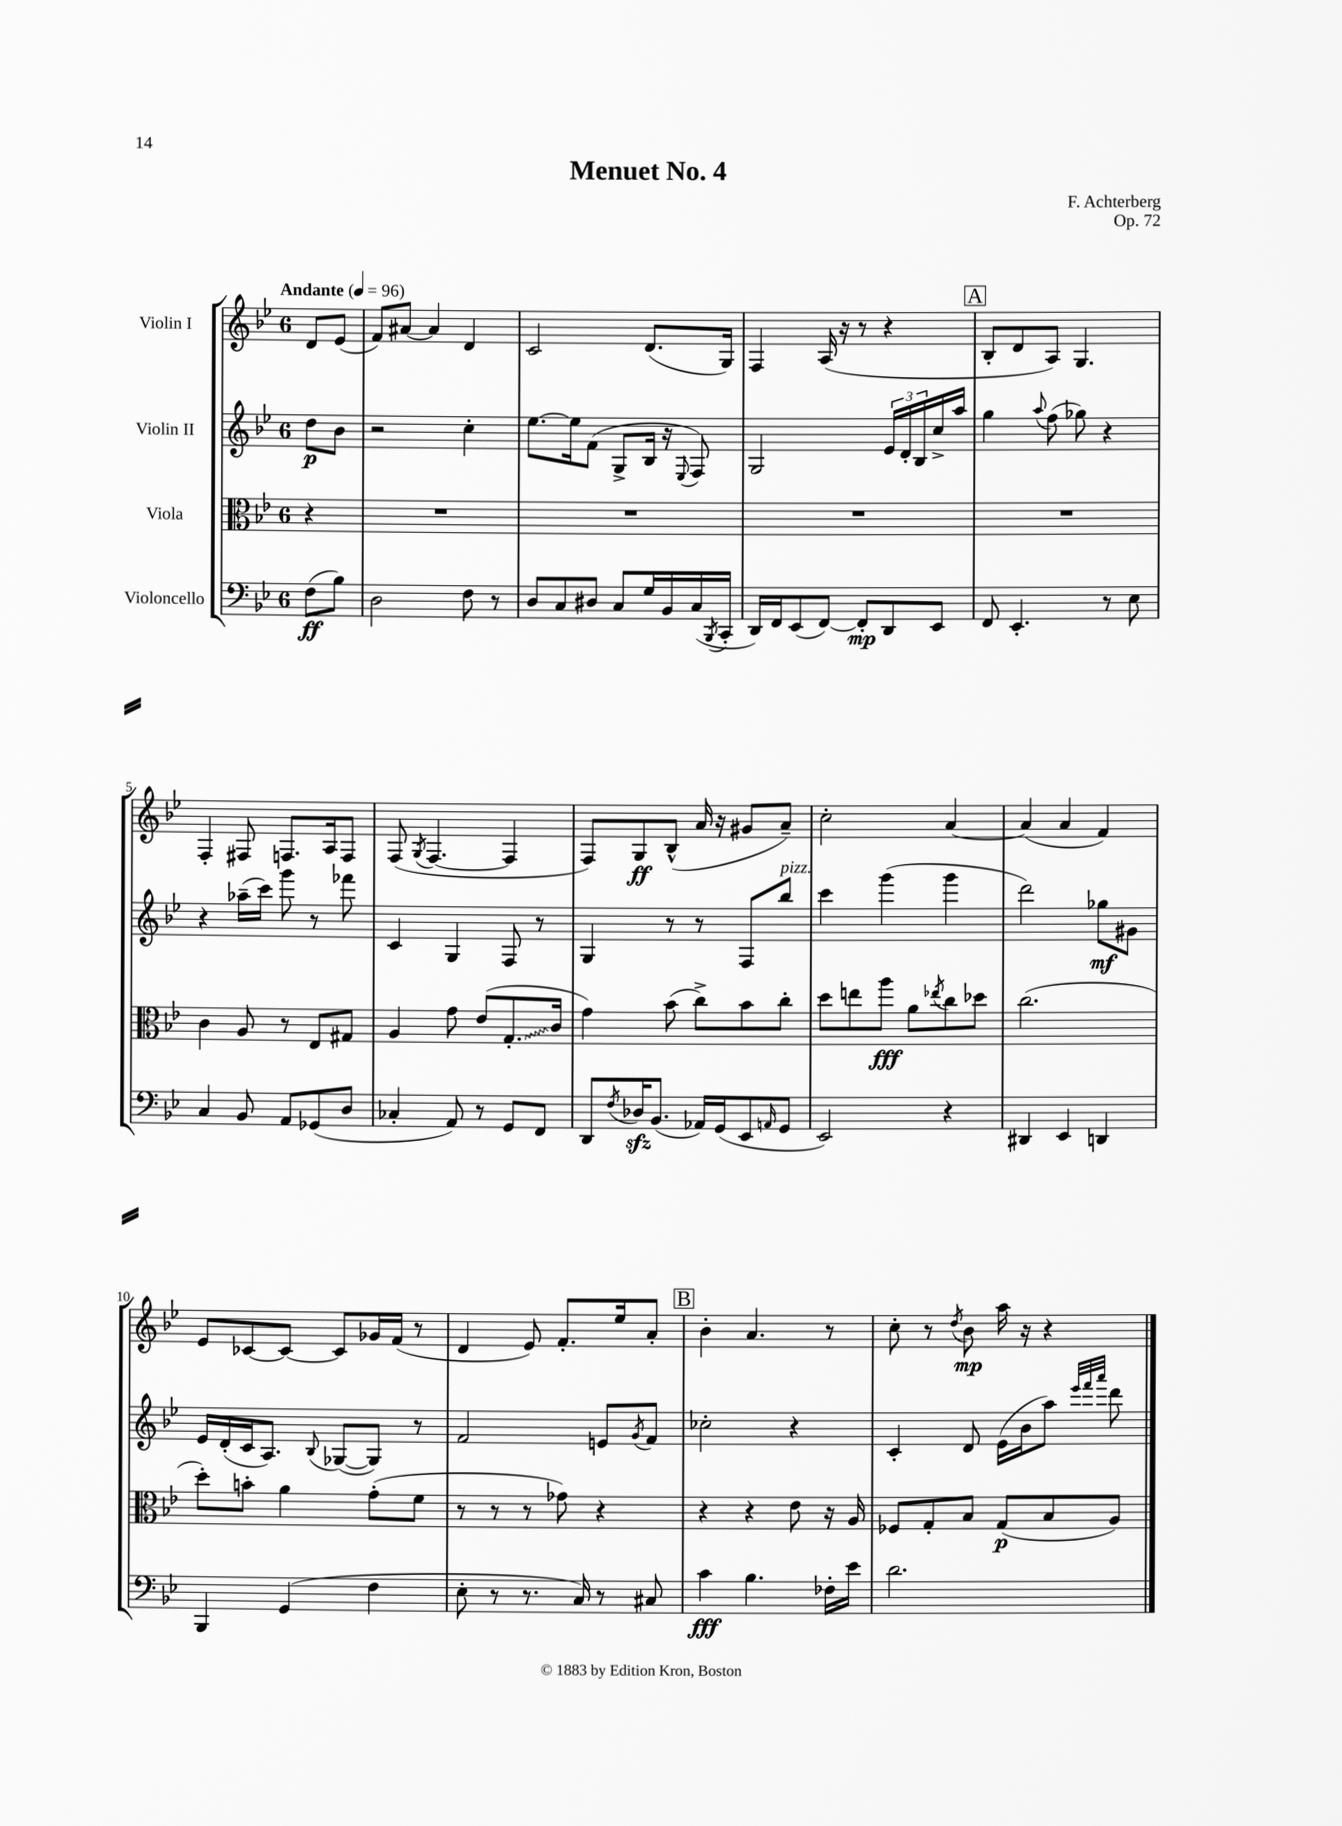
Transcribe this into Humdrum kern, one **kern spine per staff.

**kern	**kern	**kern	**kern
*staff4	*staff3	*staff2	*staff1
*clefF4	*clefC3	*clefG2	*clefG2
*k[b-e-]	*k[b-e-]	*k[b-e-]	*k[b-e-]
*M6/8	*M6/8	*M6/8	*M6/8
*MM96	*MM96	*MM96	*MM96
(8F\L	4r	8dd\L	8d/L
8B-\J)	.	8b-\J	(8e-/J
=	=	=	=
2D\	2.r	2r	8f/L)
.	.	.	[8a#/J
.	.	.	4a#/]
8F\	.	4cc'\	4d/
8r	.	.	.
=	=	=	=
8D/L	2.r	[8.ee-\L	2c/
8C/	.	.	.
.	.	16ee-\]k	.
8D#/J	.	(8f\J	.
8C/L	.	8G^/L	.
16G/L	.	16B-/Jk	(8.d/L
16BB-/	.	16r	.
.	.	8qqE-/	.
(16C/	.	8F/)	.
8qBBB-/	.	.	.
16CC'/JJ	.	.	16G/Jk)
=	=	=	=
16DD/LL)	2.r	2G/	4F/
16FF/J	.	.	.
(8EE-/	.	.	.
[8FF/J)	.	.	(16A/
.	.	.	16r
8FF'/]L	.	.	8r
8DD/	.	24e-/LL	4r
.	.	24d'/	.
.	.	24B-/	.
8EE-/J	.	16cc^/	.
.	.	16aa/JJ	.
=	=	=	=
8FF/	2.r	4gg\	8B-'/L
4.EE-'/	.	.	8d/
.	.	8qqaa/	.
.	.	(8ff\	8A/J)
.	.	8gg-\)	4.G/
8r	.	4r	.
8E-\	.	.	.
=	=	=	=
4C/	4c\	4r	4F'/
8BB-/	8A/	(16aa-~\LL	8F#/
.	.	16ccc\JJ)	.
8AA/L	8r	8ggg\	8.F/L
(8GG-/	8E-/L	8r	.
.	.	.	16A/k
8D/J	8G#/J	8fff-\	8F/J
=	=	=	=
4C-'/	4A/	4c/	(8F/
.	.	.	8qG/
.	.	.	[4.F/
8AA/)	8g\	4G/	.
8r	(8e-/L	.	.
8GG/L	8.G'/	8F/	4F/]
8FF/J	.	8r	.
.	16c/Jk	.	.
=	=	=	=
8DD/L	4g\)	4G/	8F/L)
8qF/	.	.	.
16D-/K	.	.	8G/
(8.BB-/J	.	.	.
.	(8b-\	8r	(8B-^^/J
16AA-/LL)	8cc^\L)	8r	16a/
(16GG/J	.	.	16r
8EE-/	8b-\	8F/L	8g#/L
16qqAA/	.	.	.
8GG/J	8cc'\J	8bb-/J	8a~/J)
=	=	=	=
2EE-/)	8dd\L	4ccc\	2cc'\
.	8ee\	.	.
.	8aa\J	(4ggg\	.
.	8a\L	.	.
.	8qee-/	.	.
4r	8cc\	4ggg\	[4a/
.	8dd-\J	.	.
=	=	=	=
4DD#/	(2.cc\	2ddd\)	(4a/]
4EE-/	.	.	4a/
4DD/	.	8gg-\L	4f/)
.	.	8g#\J	.
=	=	=	=
4BBB-/	8dd'\L)	16e-/LL	8e-/L
.	.	(16d'/	.
.	8b'\J	16c/J	[8c-/
.	.	8.A/J)	.
(4GG/	4a\	.	8c-/_J
.	.	8qqB-/	.
.	.	([8G-/L	8c-/]L
4F\	(8g'\L	8G-/]J)	16g-/L
.	.	.	(16f/JJ
.	8f\J	8r	8r
=	=	=	=
8E-'\	8r	2f/	4d/
8r	8r	.	.
8.r	8r	.	8e-/)
.	8g-\)	.	8.f'/L
16C/)	.	.	.
8r	4r	8e/L	.
.	.	.	16ee-/k
.	.	8qg/	.
8C#/	.	8f/J	8a'/J
=	=	=	=
4c\	4r	2cc-'\	4b-'\
4.B-\	4r	.	4.a/
.	8e-\	4r	.
16F-'\LL	16r	.	8r
16e-\JJ	16A/	.	.
=	=	=	=
2.d\	8F-/L	4c'/	8cc'\
.	8G'/	.	8r
.	.	.	8qdd/
.	8B-/J	8d/	8b-\
.	(8G/L	(16e-\LL	16aa\
.	.	16b-\J	16r
.	8B-/	8aa\J)	4r
.	.	32qqeee-/LLL	.
.	.	32qqfff/	.
.	.	32qqaaa/JJJ	.
.	8A/J)	8ddd\	.
==	==	==	==
*-	*-	*-	*-
